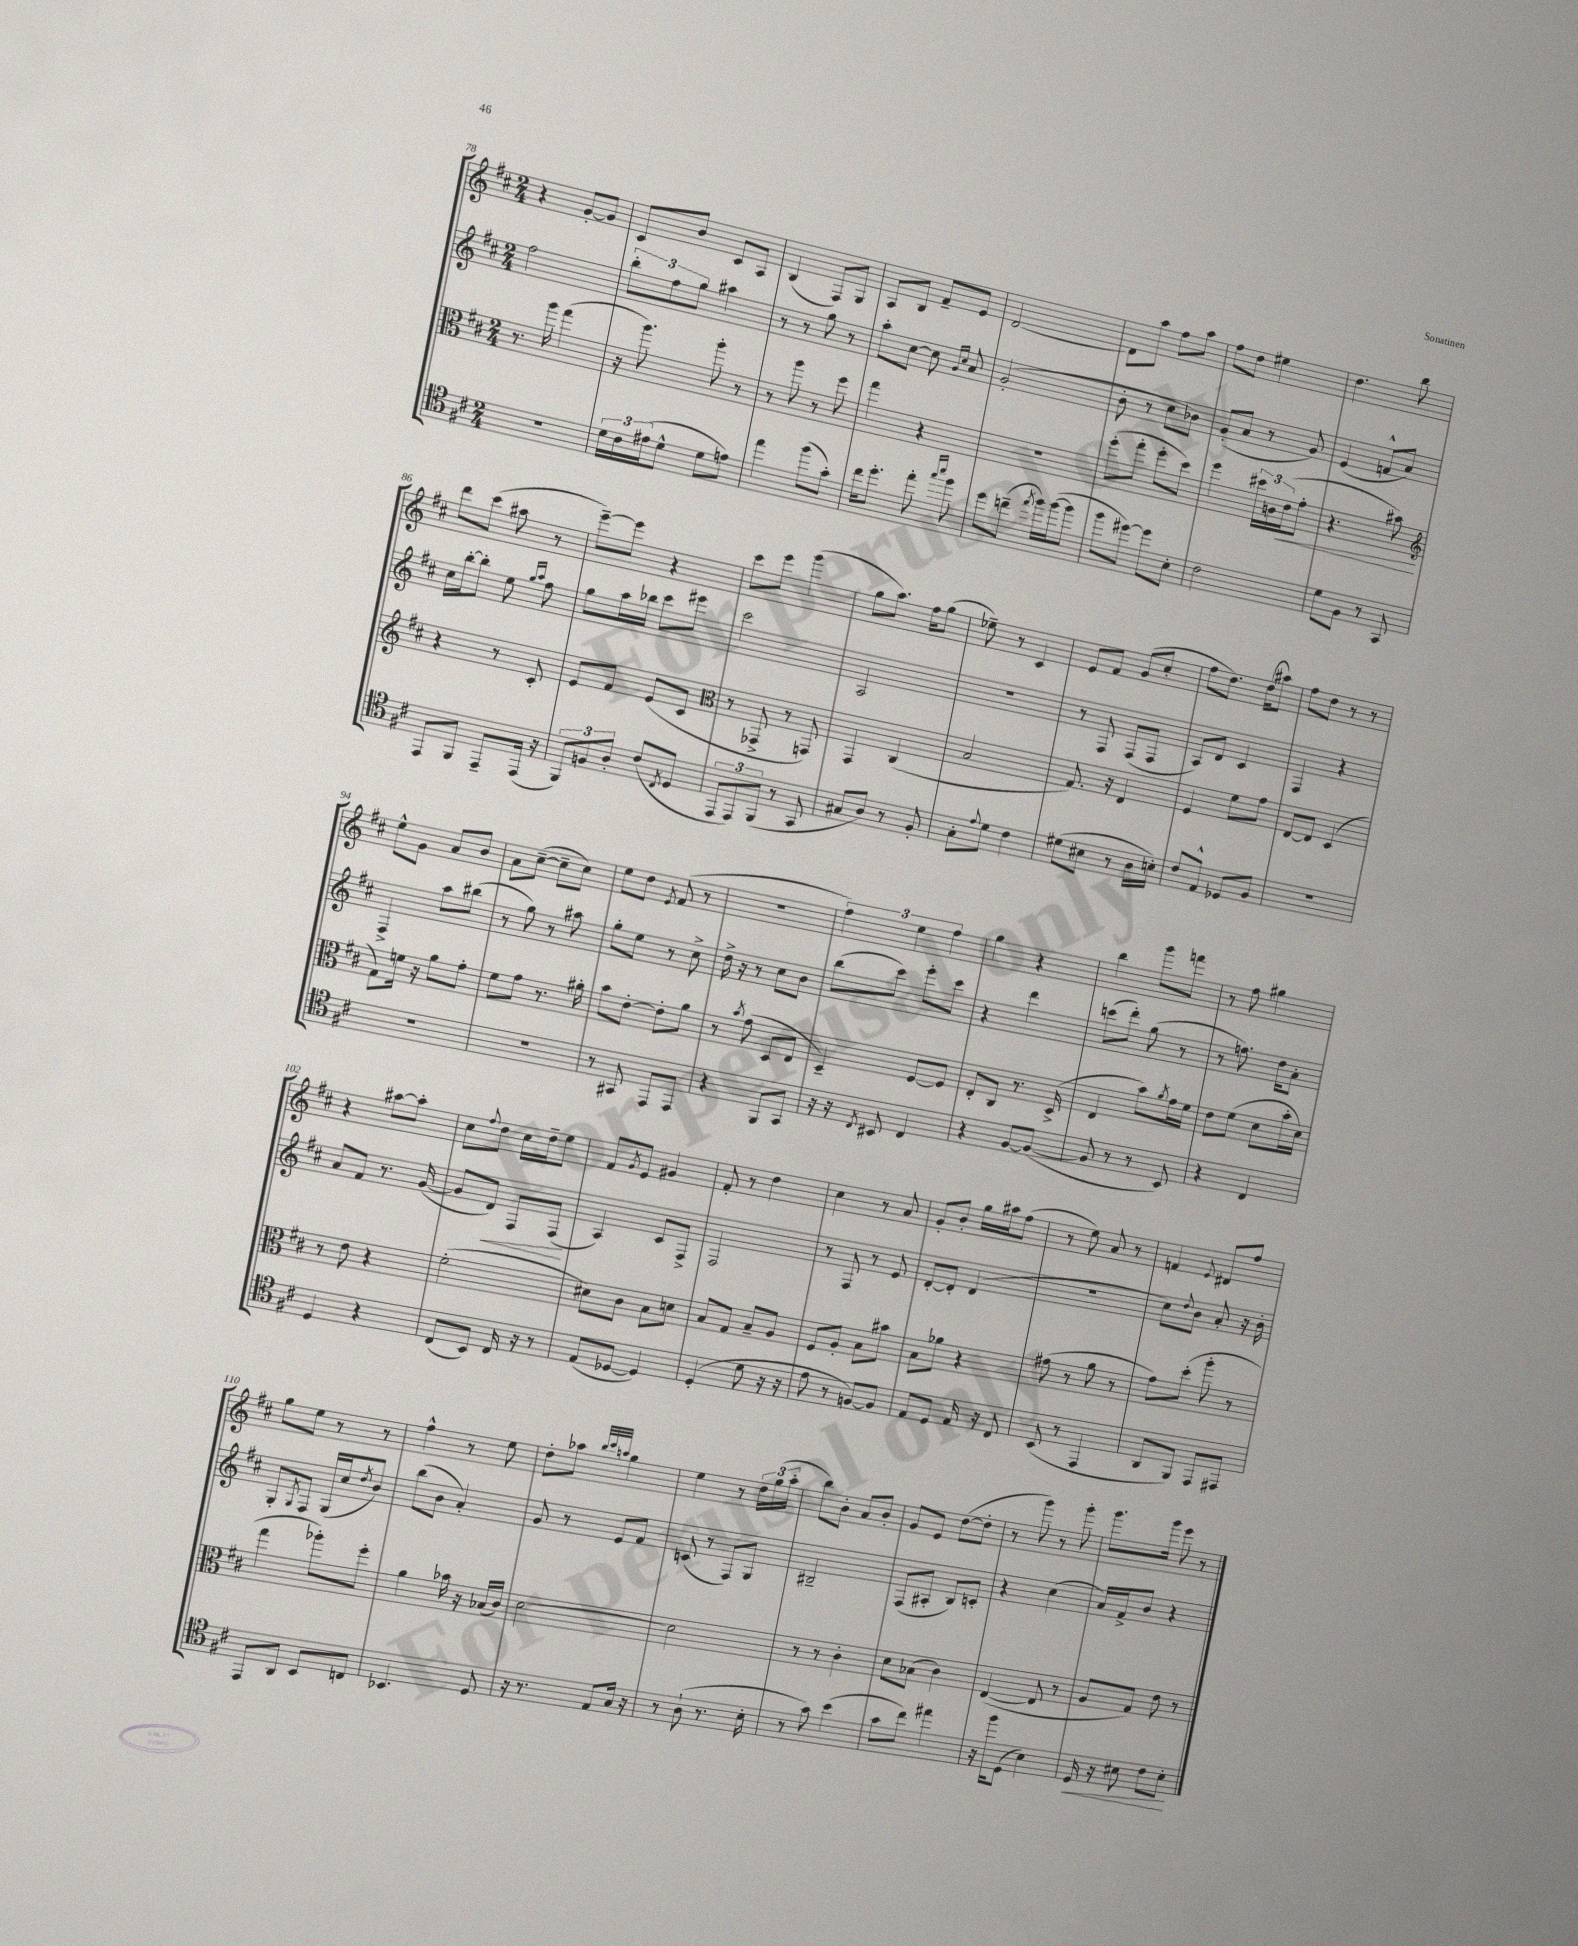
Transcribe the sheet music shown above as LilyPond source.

<<
\new StaffGroup <<
\new Staff = "s0" {
    \clef treble \key d \major \numericTimeSignature \time 2/4
    r4 g'8~-. g'8 |
    cis'8 b'8 cis'8 a8 |
    b4( fis8) g8 |
    a8 b8 fis'8-- e'8 |
    d'2~ |
    d'8 a''8 fis''8 a''8 |
    fis''8 d''8 eis''4 |
    d''4. b''8 |
    d'''8 cis'''8( ais''8 r8 |
    e'''8~--) e'''8 r4 |
    cis'''8 e'''8 g'''4( |
    g''8 a''8.) fis''16 g''8( |
    ees''8--) r8 cis'4 |
    e'8 fis'8 g'8( cis''8-. |
    fis''8 d''8.) d''16( ais''8) |
    fis''8 d''8 r8 r8 |
    e''8-^ g'8 a'8 b'8 |
    a'8 cis''8~--( cis''8-- cis''8) |
    e''8 d''8 \acciaccatura { e'8 } fis'8( r8 |
    r2 |
    \tuplet 3/2 { fis''4) e''4 fis''4 } |
    g''4 r4 |
    b''4 g'''8 f'''8 |
    r8 fis''8 gis''4 |
    r4 ais''8~ ais''8-. |
    cis''8 \appoggiatura { fis''8 } d''8 cis''16 d''16-- e''8 |
    fis'8 \acciaccatura { g'8 } e'8 gis'4 |
    fis'8-. r8 d''4 |
    cis''4 r8 a'8 |
    g'8-. b'8-. g''16 ais''16 fis''8( |
    r8 e''8) a'8 r8 |
    f'4 \appoggiatura { e'8 } dis'8 fis''8 |
    g''8 e''8 r8 r8 |
    fis''4-^ r8 e''8 |
    d''8-. aes''8 \grace { b''32 cis'''32 a''32 } g''4 |
    e''4 r8 \tuplet 3/2 { d''16 g''16( a''16-. } |
    b''8) b'8-. a'8 b'8-. |
    g'8 e'8 d''8~( d''8-. |
    r8 g'''8) r8 g'''8-. |
    g'''8. g'''16 e'''8 r8 \bar "|." |
}
\new Staff = "s1" {
    \clef treble \key d \major \numericTimeSignature \time 2/4
    fis''2 |
    \tuplet 3/2 { b''8-. fis''8 g''8 } ais''4 |
    r8 r8 g''8 r8 |
    a''8-. cis''8~ cis''8 \grace { g'16 cis''16 } a'8 |
    g'2-.( |
    b'8-. r8 cis''8 bes'8) |
    g'8-.( a'8 r8 g'8) |
    e'4( f'8-^ a'8) |
    cis''16 b''16~-. b''8-. e''8 \grace { g''16 a''16 } fis''8 |
    g''8 a''16 bes''16 cis'''8 eis'''8 |
    cis'''2 |
    a2 |
    r2 |
    r8 fis8 fis8( fis8 |
    a8) d'8 cis'4 |
    fis4 r4 |
    fis4-> a''8 bis''8( |
    r8 g''8) r8 ais''8 |
    g''8-. e''8 r8 cis''8-> |
    d''16-> r16 r8 cis''8 b'8 |
    b''8( cis'''8) e'''8-. cis'''8 |
    r4 d'''4 |
    c'''8( d'''8-.) g''8( r8 |
    r8 f''8.) d''16 a'8-. |
    a'8 fis'8 r8. g'16~( |
    g'8 d'8\<) fis8 fis8\!( |
    a4) cis'8 fis8-> |
    fis2 |
    r8 fis8 r8 e'8 |
    d'8~-. d'8-. d'4( |
    R2 |
    cis''8) \appoggiatura { d''8 } b'8 a'8-. r16 b'16-. |
    g8-. \acciaccatura { g8 } fis8 g16( cis''16 \acciaccatura { d''8 } b'8) |
    b''8( b'8 a'4-.) |
    g'8 r8 e'8 fis'8 |
    c'8( r8 fis8) g8 |
    bis2-- |
    fis8( ais8-. b8) c'8-. |
    r4 cis''4( |
    a'16) fis'16-> b'8 r4 \bar "|." |
}
\new Staff = "s2" {
    \clef alto \key d \major \numericTimeSignature \time 2/4
    r8. a''16 g''4( |
    r16 a''8.) a''8-. r8 |
    r8 a''8 r8 fis''8 |
    g''4 r4 |
    r2 |
    fis''8-.( g''8-. fis''8-. d''8) |
    fis''4 \tuplet 3/2 { dis''16 c'16 e'16\<( } g'8-. |
    r4. bis'8\!) |
    \clef treble r4 r8 cis'8-. |
    e'8 fis'8 e'8( cis'8 |
    \clef alto r8 ges,8-> r8 g,8) |
    g,4 cis4( |
    b2 |
    g8.) r16 e4 |
    fis4 fis'8 g'8 |
    e8~ e8 d4( |
    g8) f'16 r16 a'8 g'8-. |
    fis'8 g'8 r8. ais'16-. |
    b'8 e'8~-. e'8-. a'8 |
    r8 \acciaccatura { b'8 } g'8( d8 e8 |
    d4--) fis8~ fis8 |
    e8-. cis8 r8. d16->( |
    e4 b'8) \acciaccatura { a'8 } g'16 fis'16 |
    e'8 fis'8( d'8 b'16-. d'16) |
    r8 e'8 r4 |
    fis'2-.( |
    dis'8) cis'8 b8 d'8 |
    b8 g8 b8-- a8 |
    fis8 a8-. b8 bis'8 |
    b8 aes'8 r4 |
    gis'8( r8 a'8 r8 |
    g'8) d''8-.( a''8-. r8 |
    g''4 aes''8-.) fis''8-. |
    a'4 bes'16 r16 bes16( cis'16) |
    d'2~ |
    d'2 |
    r8 r8 cis'4-. |
    d'8 bes8( cis'4) |
    e4~( e8 r8 |
    a8 g8) e'8 r8 \bar "|." |
}
\new Staff = "s3" {
    \clef tenor \key d \major \numericTimeSignature \time 2/4
    R2 |
    \tuplet 3/2 { d'16 cis'16 eis'16( } d'8-^ d'8 e'8) |
    e''4 fis''8( g'8-.) |
    cis''16 d''8.-. e''8-. \grace { g''16 b''16 } fis''8 |
    d''8 c''8--( \acciaccatura { e''8 } fis''16) fis''16~( fis''8 |
    fis''8 dis''8~) dis''8 b8-. |
    cis'2 |
    d'8 fis8 r8 g,8 |
    e,8 fis,8 e,8-- e,16( r16 |
    \tuplet 3/2 { fis,8) f8 a8-. } cis'8( \acciaccatura { cis8 } d8 |
    \tuplet 3/2 { e,8 e,8) fis,8( } r8 g,8 |
    gis8 a8) r8 fis8-. |
    g8-. \appoggiatura { e'8 } d'8 cis'4 |
    dis'8( bis8 r8 a16 b16-.) |
    cis'8 e8-^ des8 fis8 |
    R2 |
    R2 |
    R2 |
    r8 gis,8 e,8 e,8 |
    r4 fis,8 g,8 |
    r16 r16 \acciaccatura { cis8 } bis,8 cis4 |
    r4 fis8~ fis8~( |
    fis8 r8 r8 b,8) |
    r4 cis4 |
    d4 r4 |
    cis8( b,8) cis16 r16 r8 |
    e8( des8~ des4) |
    d4-.( d'8 r16 r16 |
    e'8 r8 f8~) f8 |
    e8 d8 e16 r16 cis8 |
    b,8( r8 e,4 |
    a,8 fis,8) e,8 eis,8 |
    e,8 a,8 b,8 c8 |
    bes,4. d8 |
    r16 r8. e8 g16 r16 |
    r8 a8-!( r8. b16-. |
    r8 g'8) b'4( |
    g'8 cis''8) eis''4 |
    r16 fis''16 d8( b4) |
    d16\< r16 bis8 cis'8 bis8-.\! \bar "|." |
}
>>
>>
\layout { \context { \Score currentBarNumber = #78 } }
